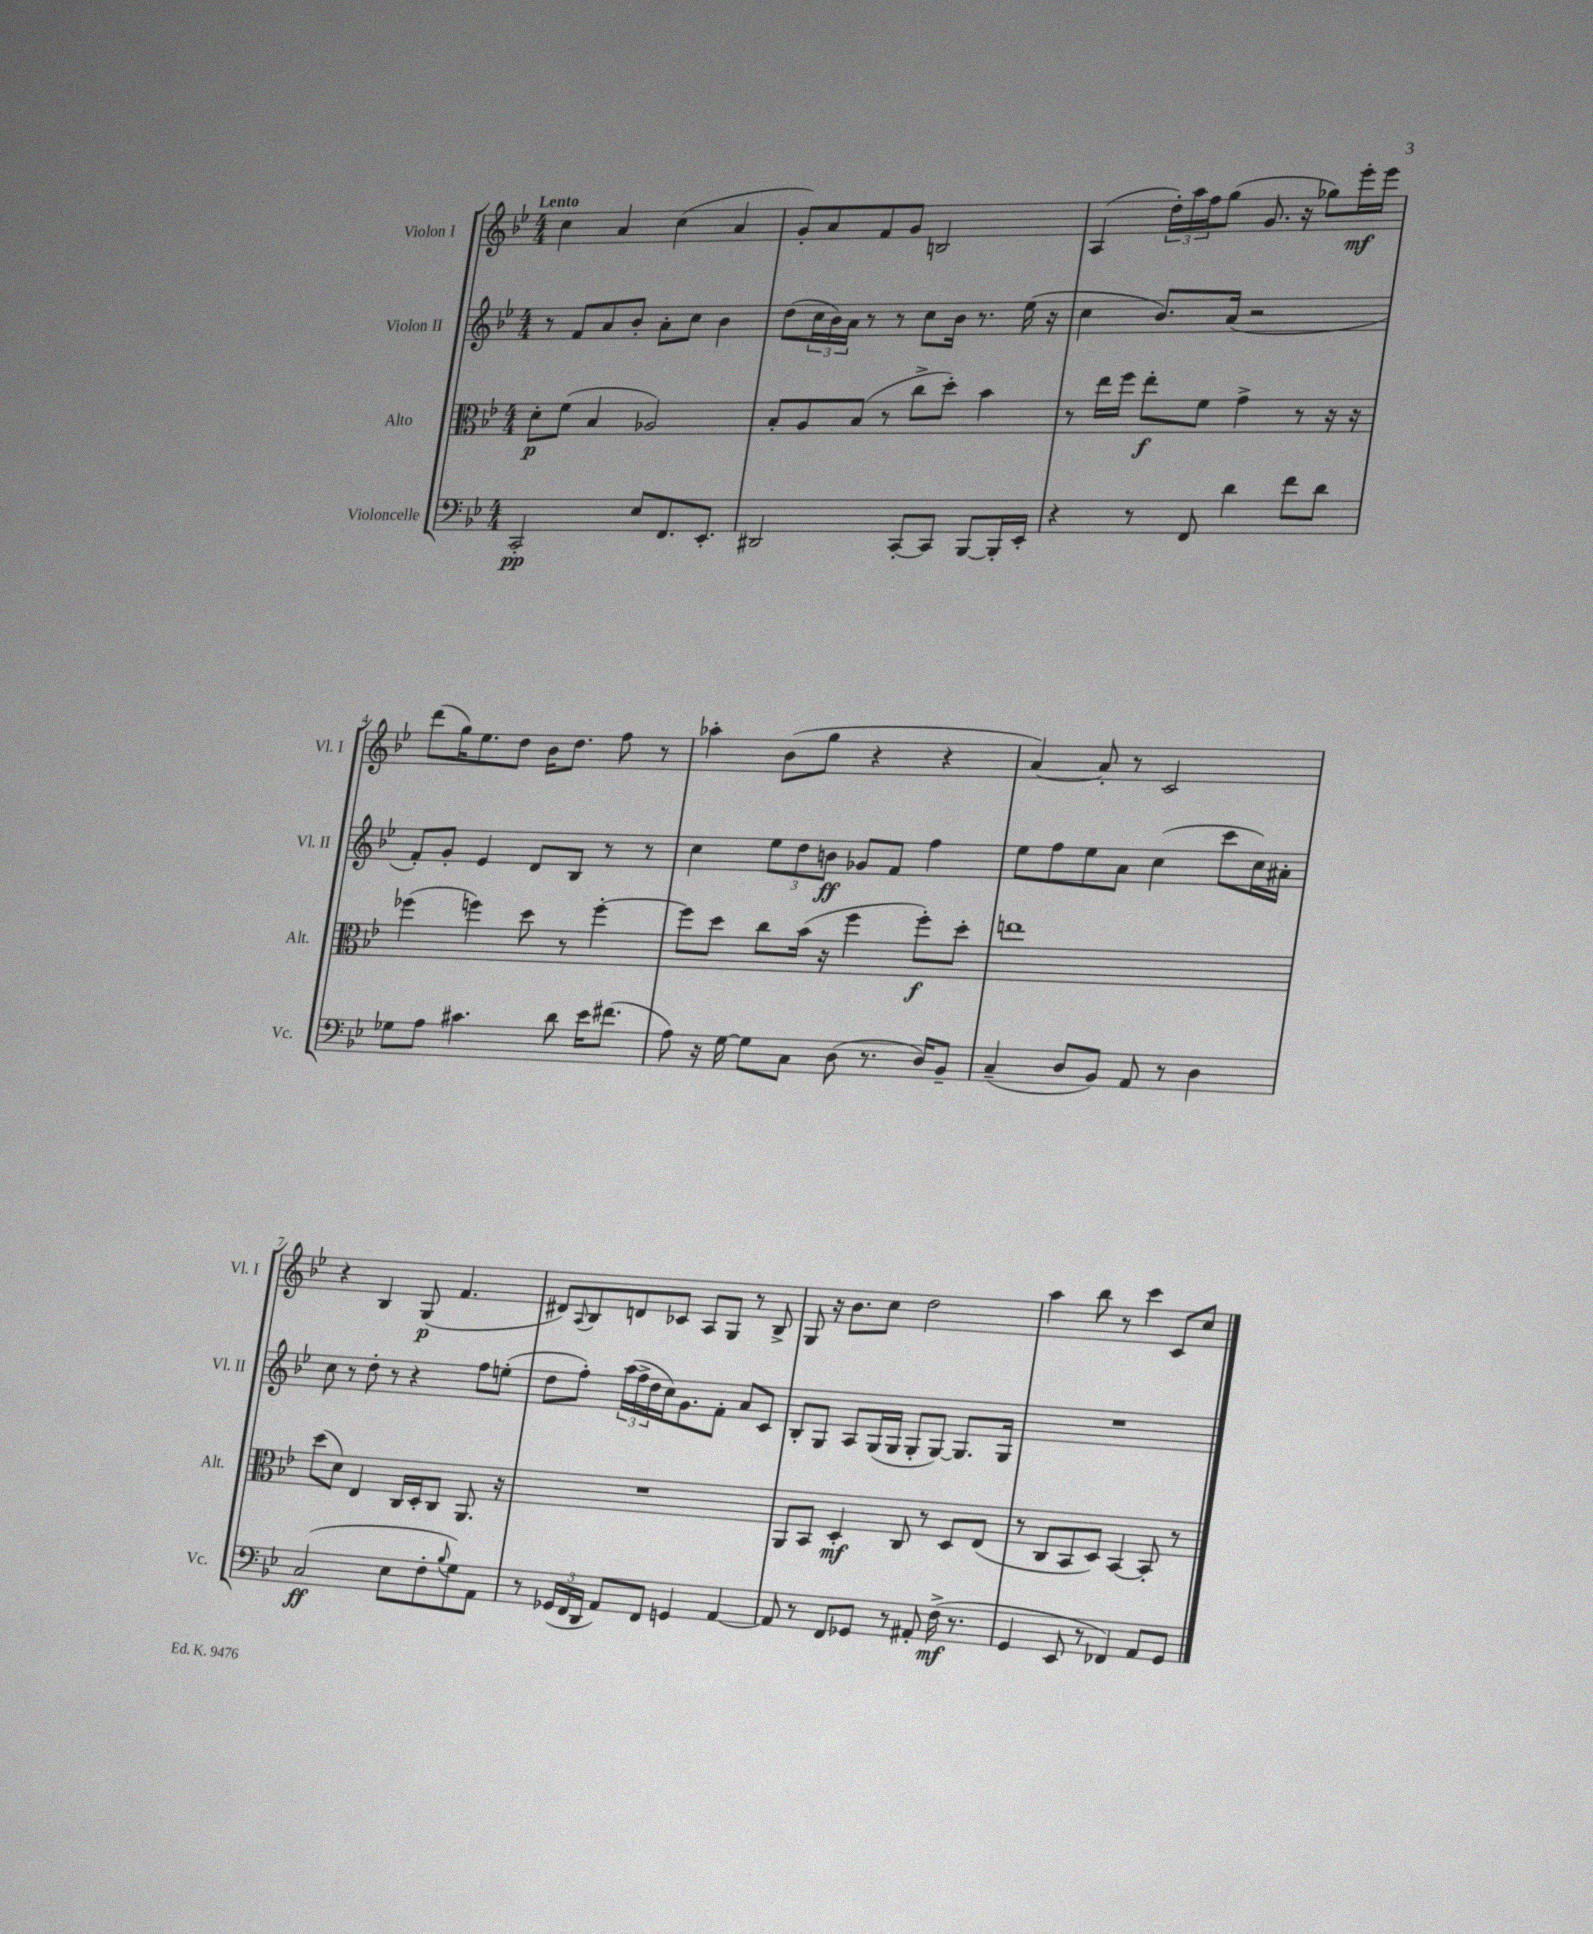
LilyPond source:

<<
\new StaffGroup <<
\new Staff = "s0" \with { instrumentName = "Violon I" shortInstrumentName = "Vl. I" } {
    \clef treble \key bes \major \numericTimeSignature \time 4/4 \tempo "Lento"
    c''4 a'4 c''4( a'4 |
    g'8-.) a'8 f'8 g'8 b2 |
    a4( \tuplet 3/2 { d''16-.) a''16 f''16 } g''8( g'8. r16 ges''8) ees'''16-.\mf ees'''16 |
    d'''8( g''16) ees''8. d''8 bes'16 d''8. f''8 r8 |
    aes''4-. bes'8( g''8 r4 r4 |
    a'4~) a'8-. r8 c'2 |
    r4 bes4 g8\p( f'4. |
    dis'8) \appoggiatura { a8 } bes8 d'8 ces'8 a8 g8 r8 bes8-> |
    g8 r16 bes'8. c''8 d''2 |
    a''4 bes''8 r8 c'''4 c'8 c''8 \bar "|." |
}
\new Staff = "s1" \with { instrumentName = "Violon II" shortInstrumentName = "Vl. II" } {
    \clef treble \key bes \major \numericTimeSignature \time 4/4
    r8 f'8 a'8 bes'8-. a'8-. c''8 bes'4 |
    d''8( \tuplet 3/2 { c''16 bes'16) a'16 } r8 r8 c''8 bes'16 r8. ees''16( r16 |
    c''4 bes'8.) a'16( r2 |
    f'8-.) g'8-. ees'4 d'8 bes8 r8 r8 |
    c''4 \tuplet 3/2 { ees''8 d''8 b'8\ff } ges'8 f'8 f''4 |
    ees''8 f''8 ees''8 a'8 c''4( c'''8 c''16) ais'16-. |
    c''8 r8 d''8-. r8 r4 f''8 e''8-.( |
    d''8 f''8-.) \tuplet 3/2 { a''16( f''16-> d''16 } c''16) g'8. f'8-. a'8 c'8 |
    bes8-. g8 a8 g16( g16 g8-. g8~) g8. g16 |
    R1 \bar "|." |
}
\new Staff = "s2" \with { instrumentName = "Alto" shortInstrumentName = "Alt." } {
    \clef alto \key bes \major \numericTimeSignature \time 4/4
    d'8-.\p f'8( bes4 aes2) |
    bes8-. a8 bes8( r8 c''8-> d''8-.) bes'4 |
    r8 ees''16 f''16 ees''8-.\f f'8 g'4-> r8 r16 r16 |
    fes''4( f''4) d''8 r8 f''4~-. |
    f''8 d''8 c''8 bes'16( r16 f''4 f''8-.\f) d''8-. |
    e''1 |
    d''8( d'8) ees4 c16 d16-. c8 a,8. r16 |
    R1 |
    a,8 bes,8 d4-.\mf c8 r8 d8 ees8( |
    r8 c8 bes,8 d8) bes,4~ bes,8-. r8 \bar "|." |
}
\new Staff = "s3" \with { instrumentName = "Violoncelle" shortInstrumentName = "Vc." } {
    \clef bass \key bes \major \numericTimeSignature \time 4/4
    c,2-.\pp ees8 f,8. ees,8.-. |
    dis,2 c,8~-. c,8 bes,,8~ bes,,16-. ees,16-. |
    r4 r8 f,8 d'4 f'8 d'8 |
    ges8 a8 cis'4. d'8 ees'16 fis'8.( |
    a8) r16 g16~ g8 c8 d8( r8. d16) bes,8-- |
    c4--( d8 bes,8) a,8 r8 d4 |
    c2\ff( ees8 f8-. \appoggiatura { bes8 } g8) a,8 |
    r8 \tuplet 3/2 { ges,16( f,16 d,16 } a,8) f,8 g,4 a,4~ |
    a,8 r8 f,8 ges,8 r8 ais,8-. f16->\mf( r8. |
    g,4 ees,8 r8 fes,4) a,8 g,8 \bar "|." |
}
>>
>>
